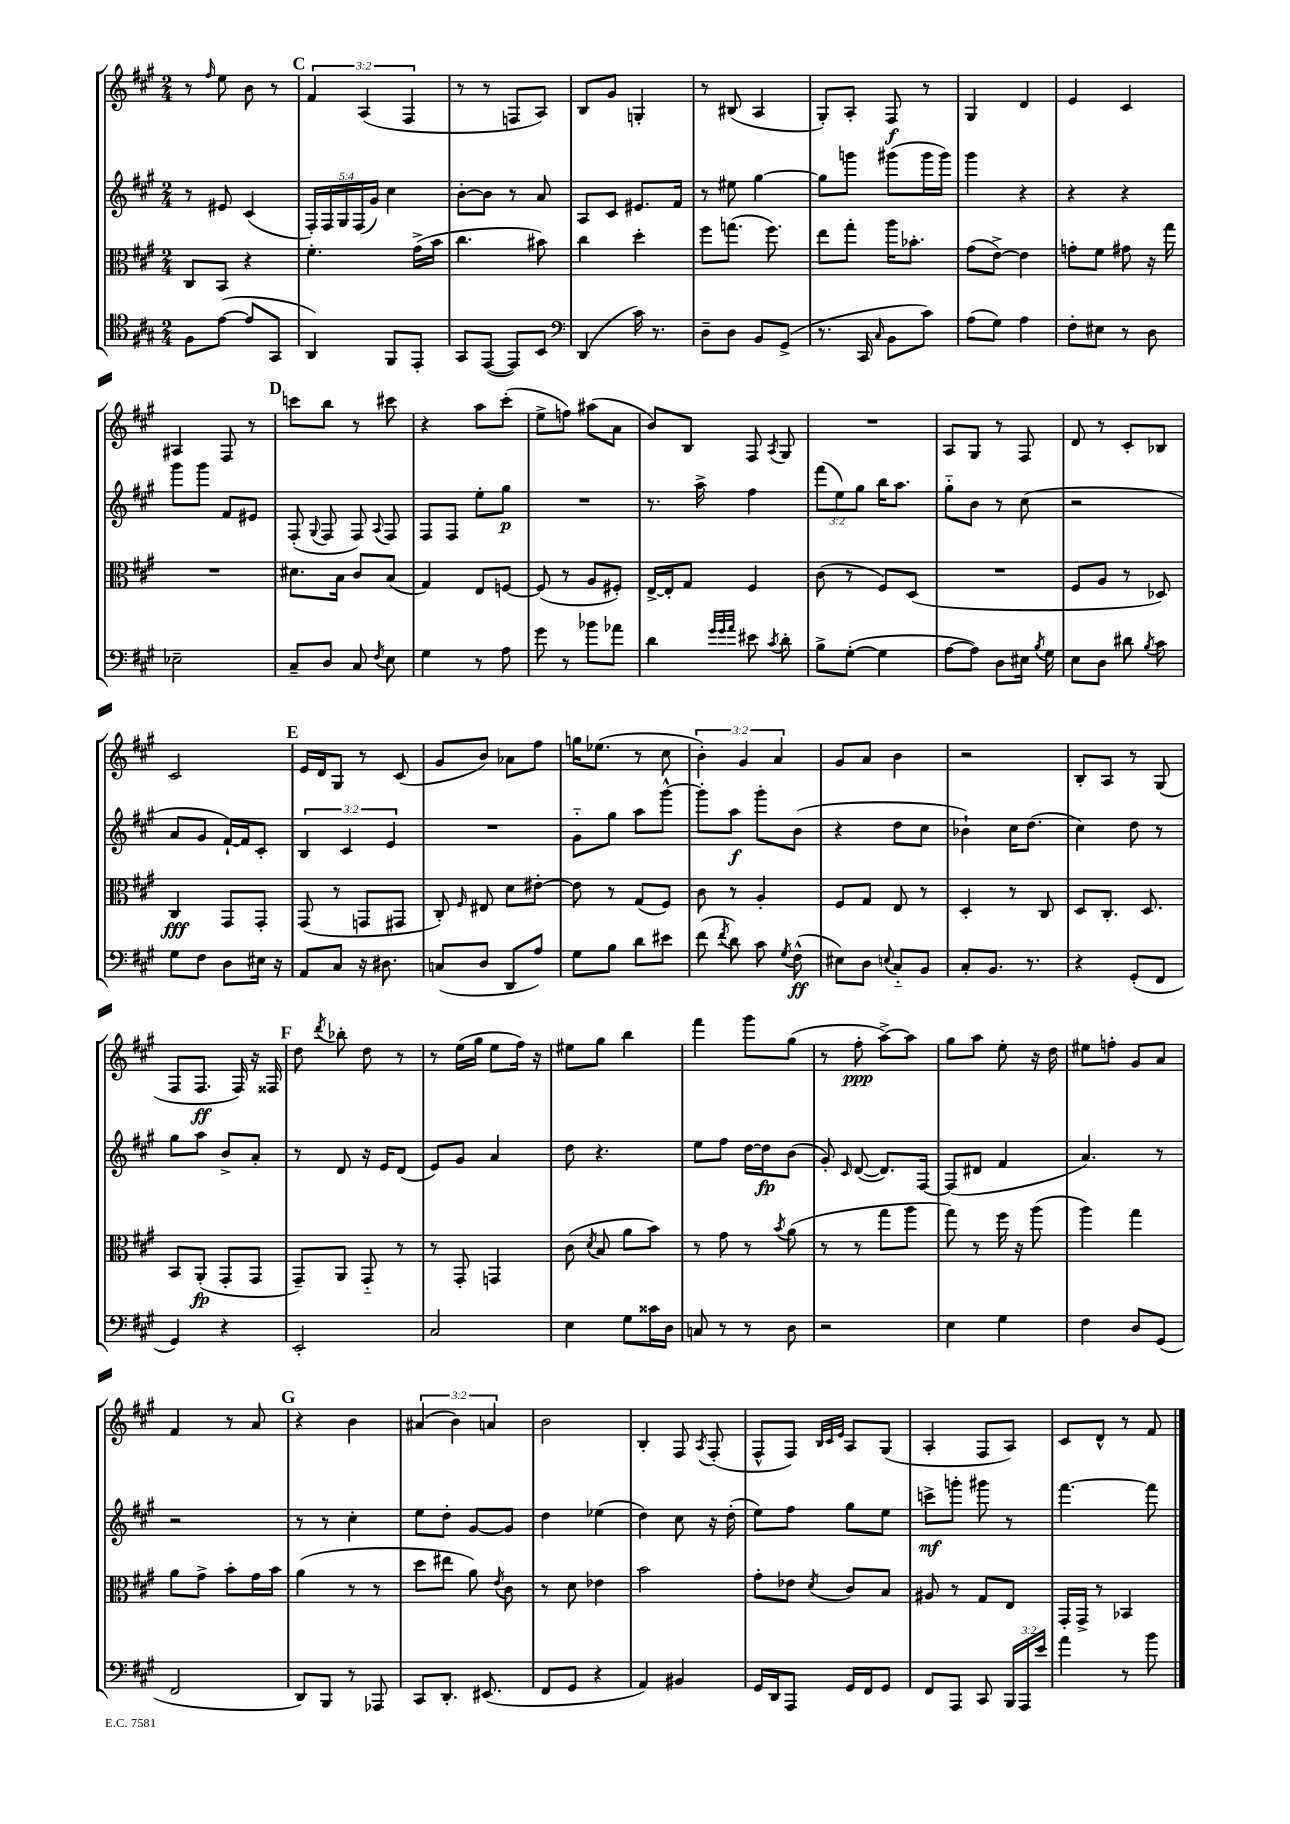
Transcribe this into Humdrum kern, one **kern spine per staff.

**kern	**kern	**kern	**kern
*staff4	*staff3	*staff2	*staff1
*clefC4	*clefC3	*clefG2	*clefG2
*k[f#c#g#]	*k[f#c#g#]	*k[f#c#g#]	*k[f#c#g#]
*M2/4	*M2/4	*M2/4	*M2/4
8F#	8C#	8r	8r
.	.	.	16qqff#
([8e	8BB	8e#	8ee
8e]	4r	(4c#	8b
8GG#	.	.	8r
=	=	=	=
4AA)	4.f#'	20F#')	6f#
.	.	20F#	.
.	.	20G#	.
.	.	(20F#	.
.	.	.	(6A
.	.	20g#)	.
8FF#	.	4cc#	.
.	.	.	6F#
8EE'	(16g#^	.	.
.	16b	.	.
=	=	=	=
8GG#	4.cc#	[8b'	8r
([8EE	.	8b]	8r
8EE])	.	8r	8F
8BB	8b#)	8a	8A)
=	=	=	=
*clefF4	*	*	*
(4DD	4cc#	8A	8B
.	.	8c#	8g#
16c#)	4dd'	8.e#	4G'
8.r	.	.	.
.	.	16f#	.
=	=	=	=
8D~	8ff#	8r	8r
8D	(8.gg	8ee#	(8B#
8BB	.	[4gg#	4A
.	8.ff#)	.	.
(8GG#^	.	.	.
=	=	=	=
8.r	8ee	8gg#]	8G#')
.	8gg#'	8ggg	8A'
16CC#	.	.	.
16qqC#	.	.	.
8BB	16aa	(8ggg#	8F#
.	8.b-'	.	.
8c#)	.	16ggg#	8r
.	.	16ggg#)	.
=	=	=	=
(8A	(8g#	4ggg#	4G#
8G#)	[8e^)	.	.
4A	4e]	4r	4d
=	=	=	=
8F#'	8g'	4r	4e
8E#	8f#	.	.
8r	8g#	4r	4c#
8D	16r	.	.
.	16gg#	.	.
=	=	=	=
2E-~	2r	8ggg#	4A#
.	.	8ggg#	.
.	.	8f#	8F#
.	.	8e#	8r
=	=	=	=
8C#~	8.d#	(8F#'	8ccc
.	.	8qqG#	.
8D	.	8F#	8bb
.	16B	.	.
8C#	8c#	8F#)	8r
8qF#	.	8qqA	.
8E	(8B	8F#	8ccc#
=	=	=	=
4G#	4G#)	8F#	4r
.	.	8F#	.
8r	8E	8ee'	8aa
8A	[8F	8gg#	(8ccc#'
=	=	=	=
8g#	(8F]	2r	8ee^
8r	8r	.	8ff)
8b-	8A	.	(8aa#
8a-	8F#')	.	8a
=	=	=	=
4d	[16E^	8.r	8b)
.	16E']	.	.
.	8G#	.	8B
.	.	16aa^	.
32qqg#	.	.	.
32qqg#	.	.	.
32qqa	.	.	.
8e#	4F#	4ff#	8F#
8qc#	.	.	8qA
8d'	.	.	8G#
=	=	=	=
8B^	(8c#	(12fff#	2r
.	.	12ee)	.
([8G#'	8r	.	.
.	.	12gg#	.
4G#]	8F#)	16bb	.
.	.	8.aa	.
.	(8D	.	.
=	=	=	=
[8A	2r	8gg#'~	8A
8A])	.	8b	8G#
8D	.	8r	8r
16E#	.	(8cc#	8F#
8qB	.	.	.
16G#	.	.	.
=	=	=	=
8E	8F#	2r	8d
8D	8A	.	8r
8d#	8r	.	8c#'
8qB	.	.	.
8c#	8D-)	.	8B-
=	=	=	=
8G#	4C#	8a	2c#
8F#	.	8g#	.
8D	8GG#	[16f#`)	.
.	.	16f#]	.
16E#	8GG#'	8c#'	.
16r	.	.	.
=	=	=	=
8AA	(8GG#	6B	16e
.	.	.	16d
8C#	8r	.	8G#
.	.	6c#	.
16r	8GG	.	8r
8.D#	.	.	.
.	.	6e	.
.	8GG#	.	(8c#
=	=	=	=
(8C	8C#')	2r	8g#
.	16qqF#	.	.
8D	8E#	.	8b)
8DD	8d	.	8a-
8A)	[8e#'	.	8ff#
=	=	=	=
8G#	8e#]	8g#'~	16gg
.	.	.	(8.ee-
8B	8r	8gg#	.
8d	(8G#	8aa	8r
8e#	8F#)	[8ggg#^^	8cc#
=	=	=	=
(8f#	8c#	8ggg#']	6b')
8qf#	.	.	.
8d)	8r	8aa	.
.	.	.	6g#
8c#	4A'	8ggg#'	.
.	.	.	6a
8qG#	.	.	.
(8F#^^	.	(8b	.
=	=	=	=
8E#)	8F#	4r	8g#
8D	8G#	.	8a
8qqE	.	.	.
8C#'~	8E	8dd	4b
8BB	8r	8cc#	.
=	=	=	=
8C#'	4D'	4b-`)	2r
8.BB	.	.	.
.	8r	16cc#	.
8.r	.	(8.dd	.
.	8C#	.	.
=	=	=	=
4r	8D	4cc#)	8B'
.	8.C#'	.	8A
(8GG#'	.	8dd	8r
.	8.D	.	.
8FF#	.	8r	(8G#
=	=	=	=
4GG#)	8BB	8gg#	8F#
.	(8AA'	8aa	8.F#
4r	8GG#'	8b^	.
.	.	.	16F#)
.	8GG#	8a'	16r
.	.	.	16F##
=	=	=	=
2EE'	8GG#~)	8r	8dd
.	.	.	8qddd
.	8AA	8d	8bb-'
.	8GG#'~	16r	8dd
.	.	16e	.
.	8r	(8d	8r
=	=	=	=
2C#	8r	8e)	8r
.	8GG#'	8g#	(16ee
.	.	.	16gg#
.	4GG	4a	8ee
.	.	.	16ff#)
.	.	.	16r
=	=	=	=
4E	(8c#	8dd	8ee#
.	8qd	.	.
.	8B	4.r	8gg#
8G#	8a	.	4bb
16c##	8b)	.	.
16D	.	.	.
=	=	=	=
8C	8r	8ee	4fff#
8r	8g#	8ff#	.
8r	8r	[16dd	8ggg#
.	.	16dd]	.
.	8qb	.	.
8D	(8a	(8b	(8gg#
=	=	=	=
2r	8r	8g#')	8r
.	.	16qqc#	.
.	8r	([8d	8ff#'
.	8gg#	8.d])	[8aa^)
.	8aa	.	8aa]
.	.	[16F#	.
=	=	=	=
4E	8gg#)	(8F#]	8gg#
.	8r	8d#	8aa
4G#	16ff#	4f#	8ee'
.	16r	.	.
.	(8aa	.	16r
.	.	.	16dd
=	=	=	=
4F#	4aa)	4.a)	8ee#
.	.	.	8ff'
8D	4gg#	.	8g#
(8GG#	.	8r	8a
=	=	=	=
2FF#	8a	2r	4f#
.	8g#^	.	.
.	8b'	.	8r
.	16g#	.	8a
.	16b	.	.
=	=	=	=
8DD)	(4a	8r	4r
8BBB	.	8r	.
8r	8r	4cc#'	4b
8AAA-	8r	.	.
=	=	=	=
8CC#	8dd	8ee	(6a#
8.DD'	8ee#	8dd'	.
.	.	.	6b)
.	8a)	[8g#	.
(8.EE#	.	.	.
.	.	.	6a
.	8qe	.	.
.	8c#	8g#]	.
=	=	=	=
8FF#	8r	4dd	2b
8GG#	8d	.	.
4r	4e-	(4ee-	.
=	=	=	=
4AA)	2b	4dd)	4B'
4BB#	.	8cc#	8F#
.	.	.	8qA
.	.	16r	(8F#'
.	.	(16dd'	.
=	=	=	=
16GG#	8g#'	8ee)	8F#^^
16DD	.	.	.
8AAA	8e-	8ff#	8F#)
.	.	.	32qqB
.	.	.	32qqc#
.	8qd	.	32qqe
16GG#	8c#	8gg#	8A
16FF#	.	.	.
8GG#	8B	8ee	(8G#
=	=	=	=
8FF#	8A#	8ccc^	4A'
8AAA	8r	8ggg'	.
8CC#	8G#	8ggg#	8F#
24BBB	8E	8r	8A)
24AAA	.	.	.
24e	.	.	.
=	=	=	=
4a	16GG#'	[4.fff#	8c#
.	16GG#^	.	.
.	8r	.	8d^^
8r	4BB-	.	8r
8b	.	8fff#]	8f#
==	==	==	==
*-	*-	*-	*-
